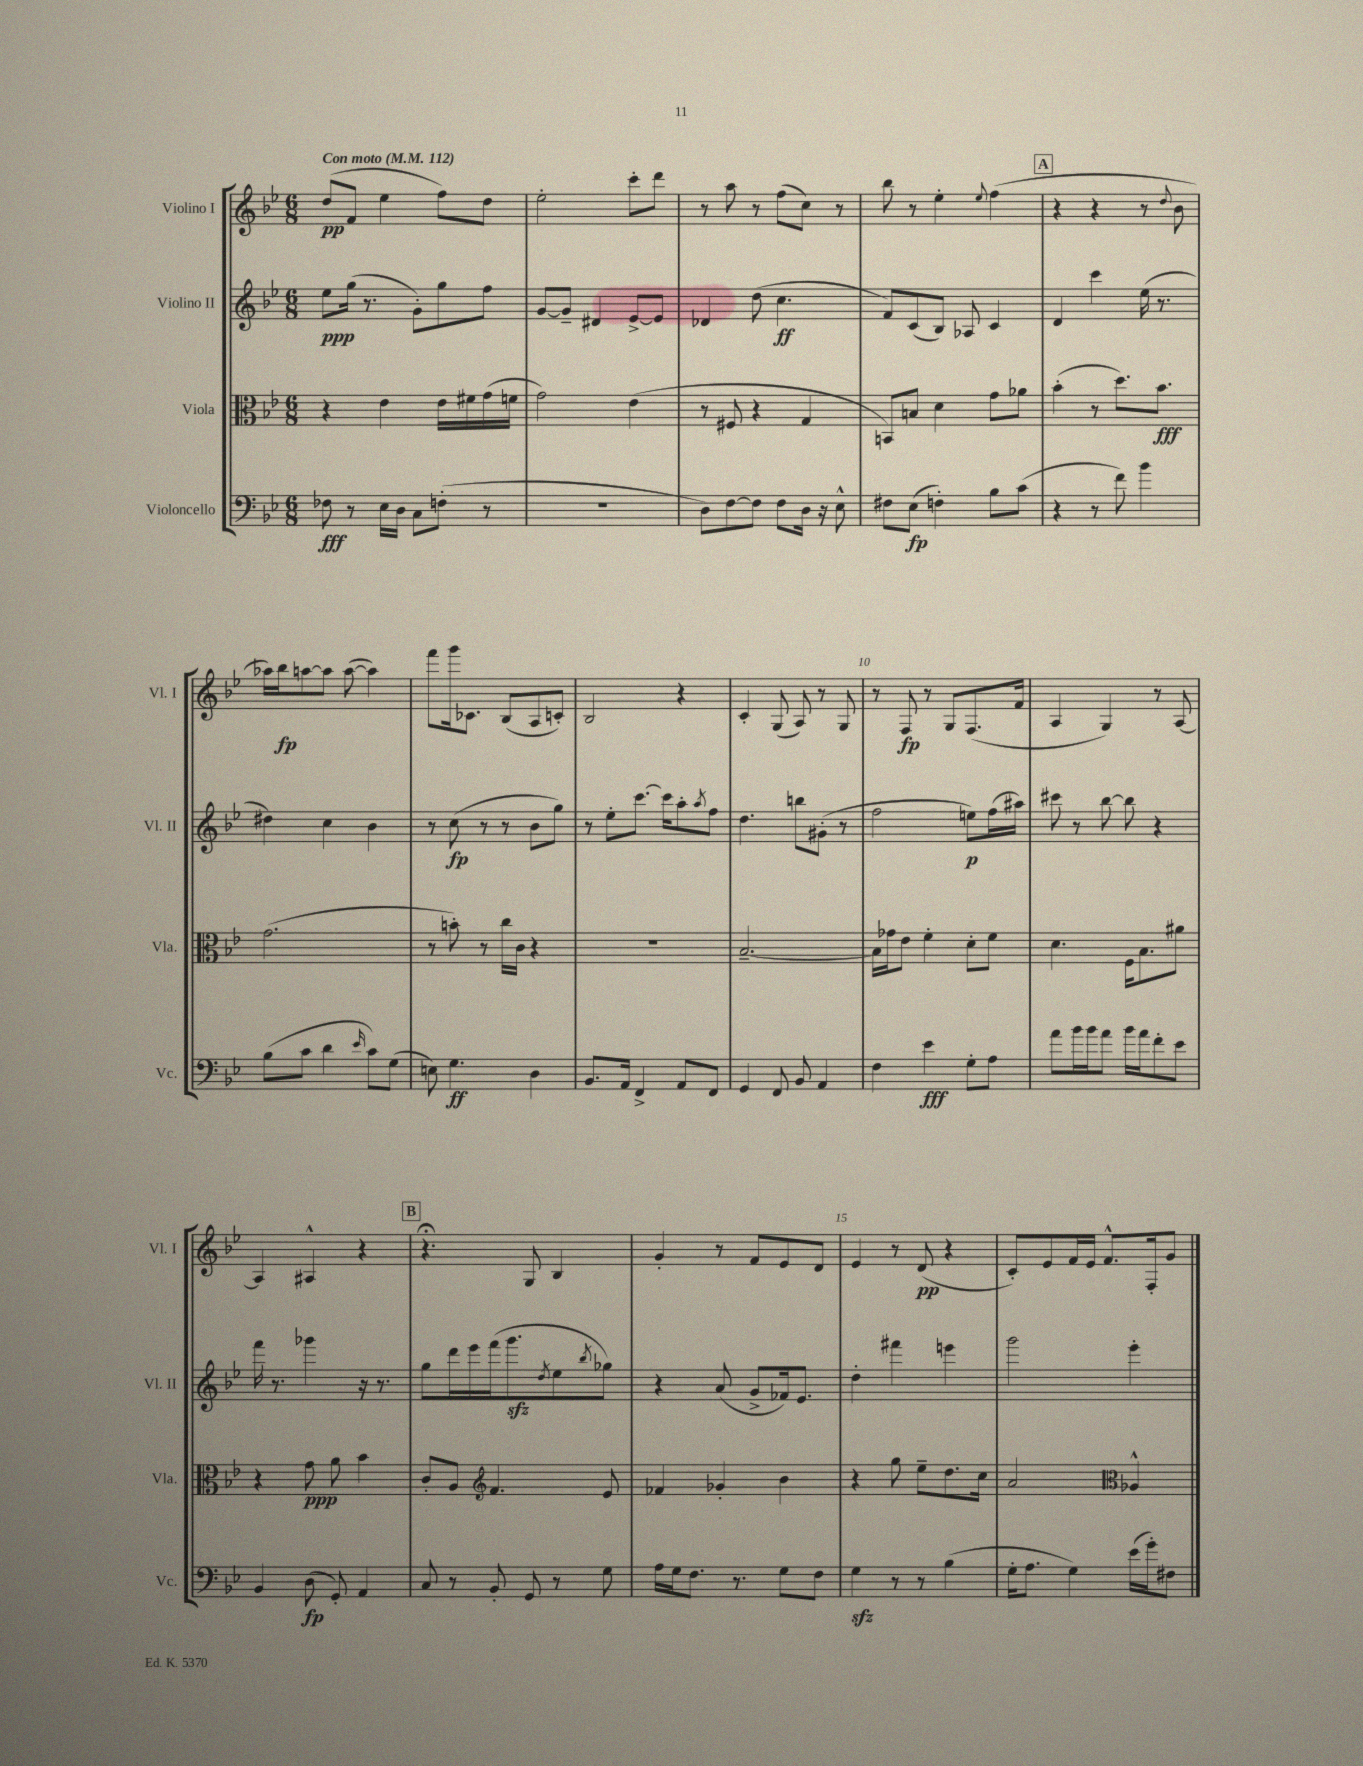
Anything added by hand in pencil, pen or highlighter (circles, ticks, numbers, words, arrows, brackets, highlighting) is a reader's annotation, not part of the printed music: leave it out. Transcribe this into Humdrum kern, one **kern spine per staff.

**kern	**kern	**kern	**kern
*staff4	*staff3	*staff2	*staff1
*clefF4	*clefC3	*clefG2	*clefG2
*k[b-e-]	*k[b-e-]	*k[b-e-]	*k[b-e-]
*M6/8	*M6/8	*M6/8	*M6/8
*MM112	*MM112	*MM112	*MM112
8F-	4r	8ee-	(8dd
8r	.	(16gg	8f
.	.	8.r	.
16E-	4e-	.	4ee-
16D	.	.	.
8C	.	8g')	.
(8F'	16e-	8gg	8ff)
.	16f#	.	.
8r	(16g	8ff	8dd
.	16f	.	.
=	=	=	=
2.r	2g)	[8g	2ee-'
.	.	8g~]	.
.	.	4d#	.
.	(4e-	[8e-^	8ccc'
.	.	8e-]	8ddd
=	=	=	=
8D)	8r	4d-	8r
[8F	8F#	.	8aa
8F]	4r	(8dd	8r
8F	.	4.cc	(8ff
16D	4G	.	8cc)
16r	.	.	.
8E-^^	.	.	8r
=	=	=	=
8F#	8BB)	8f)	8bb-
(8E-	8B	(8c	8r
4F')	4d	8B-)	4ee-'
.	.	8A-	.
.	.	.	8qqee-
8B-	8g	4c	(4ff
(8c	8a-	.	.
=	=	=	=
4r	(4b-'	4d	4r
8r	8r	4ccc	4r
8f)	8.dd)	.	.
4b-	.	(16ee-	8r
.	8.b-	8.r	.
.	.	.	8qqdd
.	.	.	8b-
=	=	=	=
(8B-	(2.g	4dd#)	16aa-)
.	.	.	16bb-
8c	.	.	[8aa
4d	.	4cc	8aa]
.	.	.	([8aa
16qqe-	.	.	.
8c)	.	4b-	4aa])
(8G	.	.	.
=	=	=	=
8E)	8r	8r	8fff
4.G	8b')	(8cc	16ggg
.	.	.	8.c-
.	8r	8r	.
.	16cc	8r	(8B-
.	16c	.	.
4D	4r	8b-	8A
.	.	8gg)	8c')
=	=	=	=
8.BB-	2.r	8r	2B-
.	.	8ee-'	.
16AA	.	.	.
4FF^	.	[8.ccc	.
.	.	16ccc]	.
8AA	.	8aa'	4r
.	.	8qaa	.
8FF	.	8ff	.
=	=	=	=
4GG	[2.B-~	4.dd	4c'
8FF	.	.	(8G
8BB-	.	8bb	8A)
4AA	.	(8g#'	8r
.	.	8r	8G
=	=	=	=
4F	16B-]	2ff	8r
.	16g-	.	.
.	8e-	.	8F
4e-	4f'	.	8r
.	.	.	8G
8G'	8d'	8ee)	(8.F
8A	8f	(16ff	.
.	.	16aa#)	16f
=	=	=	=
8a	4.d	8ccc#	4A
16b-	.	8r	.
16b-	.	.	.
8a	.	[8bb-	4G)
16b-	16F	8bb-]	.
16a	8.B-	.	.
8f'	.	4r	8r
8e-	8a#	.	[8A
=	=	=	=
4BB-	4r	16fff	4A]
.	.	8.r	.
(8D	8g	4ggg-	4A#^^
8GG')	8a	.	.
4AA	4b-	16r	4r
.	.	8.r	.
=	=	=	=
8C	8c'	8gg	4.r;
8r	8A	16ddd	.
.	.	16eee-	.
*	*clefG2	*	*
8BB-'	4.f	(16fff	.
.	.	8.ggg	.
8GG	.	.	8G
.	.	8qdd	.
8r	.	8ee-	4B-
.	.	8qbb-	.
8G	8e-	8gg-)	.
=	=	=	=
16A	4f-	4r	4g'
16G	.	.	.
8.F	.	.	.
.	4g-'	(8a	8r
8.r	.	.	.
.	.	8g^	8f
8G	4b-	16f-)	8e-
.	.	8.e-	.
8F	.	.	8d
=	=	=	=
4G	4r	4dd'	4e-
8r	8gg	4fff#	8r
8r	8ee-~	.	(8d
(4B-	8.dd	4eee	4r
.	16cc	.	.
=	=	=	=
16G'	2a	2ggg	8c')
8.A	.	.	.
.	.	.	8e-
4G)	.	.	16f
.	.	.	16e-
.	.	.	8.f^^
*	*clefC3	*	*
(16e-	4A-^^	4eee-'	.
16g')	.	.	16F'
8F#	.	.	8g
==	==	==	==
*-	*-	*-	*-
